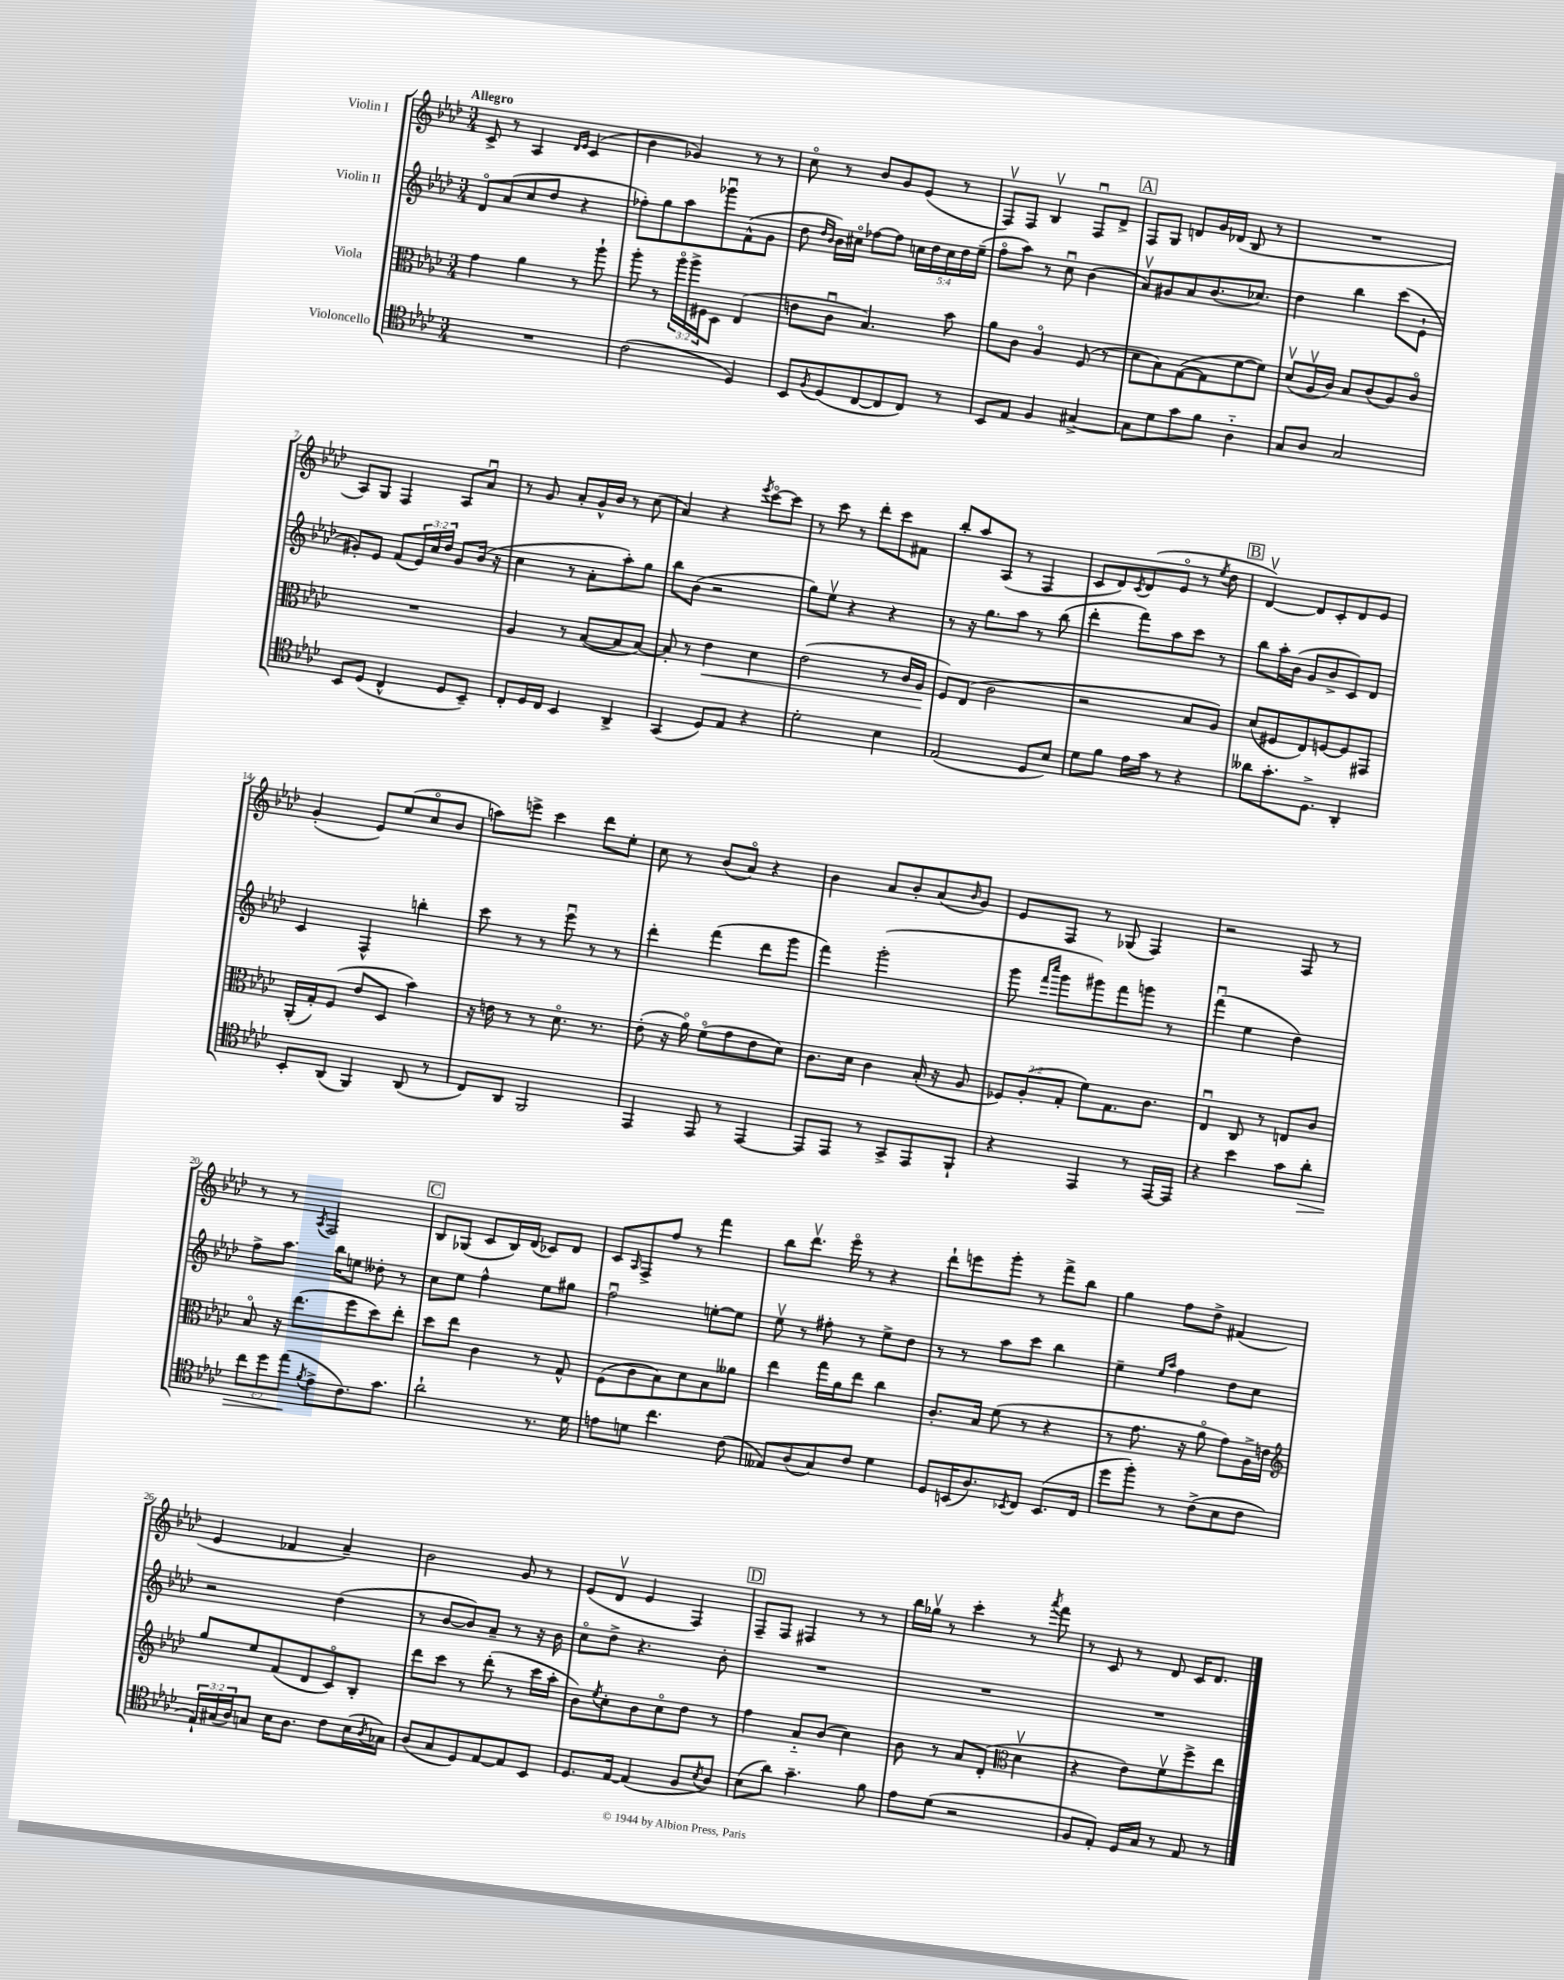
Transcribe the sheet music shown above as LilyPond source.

<<
\new StaffGroup <<
\new Staff = "s0" \with { instrumentName = "Violin I" } {
    \clef treble \key aes \major \numericTimeSignature \time 3/4 \tempo "Allegro"
    c'8-> r8 aes4 \grace { des'16 ees'16 } c'4( |
    bes'4 ges'4) r8 r8 |
    c''8\flageolet r8 bes'8 g'8 ees'8( r8 |
    f8\upbow) f8 bes4\upbow f8\downbow des'8-> |
    \mark \markup { \box "A" } f8 g8 d'8 g'16 des'16( bes8 r8 |
    R2. |
    aes8) g8 f4 aes8 aes'8\downbow |
    r8 g'8 aes'8-. g'16-^ bes'16 r8 c''8( |
    aes'4) r4 \acciaccatura { ees'''8 } c'''8~\flageolet c'''8 |
    r8 c'''8 r8 des'''8-. c'''8 fis'8 |
    bes''8-. aes''8 aes8( r8 f4 |
    c'8 des'8) \acciaccatura { c'8 } des'8( ees'8\flageolet r8 \acciaccatura { ees''8 } des''8 |
    \mark \markup { \box "B" } des'4~\upbow) des'8 c'8-. des'8 ees'8 |
    g'4-.( ees'8) ees''8( c''8\flageolet bes'8 |
    a''8) e'''8-> c'''4 des'''8 ees''8-. |
    c''8 r8 bes'8( aes'8\flageolet) r4 |
    bes'4 aes'8 bes'8-. aes'8( \grace { bes'16 } g'8) |
    ees'8 f8 r8 ges8( f4) |
    r2 f8 r8 |
    r8 r8 \acciaccatura { aes8 } f2 |
    \mark \markup { \box "C" } bes8 ges8( c'8 bes16) des'16( ces'8) des'8 |
    c'8 \grace { aes16 } f8-> f''8 r8 f'''4 |
    bes''8 des'''8.\upbow ees'''16\flageolet r8 r4 |
    des'''8-! e'''8 g'''8-. r8 f'''8-> bes''8 |
    g''4 f''8 des''8-> fis'4( |
    ees'4 fes'4 aes'4--) |
    bes'2 g'8 r8 |
    ees'8( des'8\upbow ees'4 f4) |
    \mark \markup { \box "D" } f8-- f8 fis4 r8 r8 |
    bes''16 ges''16\upbow r8 c'''4-. r8 \acciaccatura { aes'''8 } f'''8 |
    r8 c'8 r8 des'8 c'16 des'8. \bar "|." |
}
\new Staff = "s1" \with { instrumentName = "Violin II" } {
    \clef treble \key aes \major \numericTimeSignature \time 3/4 \override Staff.TupletNumber.text = #tuplet-number::calc-fraction-text
    des'8\flageolet aes'8( c''8 des''8 r4 |
    fes''8-.) g''8 aes''8 ges'''8\downbow f'8-^( g'8 |
    des''8 \grace { des''16 bes'16 } bes'16) cis''16\flageolet fes''8~ fes''8 \tuplet 5/4 { c''16 des''16 c''16 des''16 ees''16--( } |
    f''8\flageolet aes''8) r8 c''8\downbow bes'4( |
    \mark \markup { \box "A" } aes'8\upbow) gis'8 aes'8 bes'8.( ces''8.) |
    des''4 bes''4 c'''8( ees'8-! |
    gis'8-.) ees'8 f'8( \tuplet 3/2 { ees'16) c''16 des''16 } gis'8 bes'16( r16 |
    c''4 r8 aes'8-. aes''8-.) g''8 |
    bes''8 bes'8( r2 |
    g''8) ees''8\upbow r4 r4 |
    r8 r16 g''8. aes''8 r8 bes''8( |
    des'''4-. f'''8) aes''8 c'''8 r8 |
    \mark \markup { \box "B" } bes''8 aes''16-. bes'16( g'8 bes'8-> c'8) des'8 |
    c'4 f4-^ b''4-. |
    c'''8 r8 r8 ees'''8\downbow r8 r8 |
    des'''4-. f'''4( des'''8 g'''8 |
    f'''4) g'''2-.( |
    g'''8 \grace { f'''16 c''''16 } g'''8 gis'''8) f'''8 g'''8 r8 |
    f'''4\downbow( ees''4 des''4) |
    f''8-> aes''8. bes''16 e''8 deses''8-. r8 |
    \mark \markup { \box "C" } c''8 ees''8 f''4-^ ees''8 gis''8 |
    f''2\downbow e''8~-. e''8 |
    ees''8\upbow r8 fis''8-. r8 ees''8-> des''8 |
    r8 r8 aes''8 c'''8 bes''4 |
    ees''4-- \grace { ees''16 aes''16 } f''4 des''8 c''8 |
    r2 des''4( |
    r8 bes'8~ bes'8) aes'8-- r8 r16 bes'16 |
    c''8\flageolet des''8-> r4. bes'8-. |
    \mark \markup { \box "D" } R2. |
    R2. |
    R2. \bar "|." |
}
\new Staff = "s2" \with { instrumentName = "Viola" } {
    \clef alto \key aes \major \numericTimeSignature \time 3/4 \override Staff.TupletNumber.text = #tuplet-number::calc-fraction-text
    g'4 aes'4 r8 aes''8-! |
    aes''8-. r8 \tuplet 3/2 { aes''16\flageolet aes''16-> fis16 } des8 ees4( |
    e'8 c'8\downbow bes4.) bes'8 |
    aes'8 c'8 aes4\flageolet f8( r8 |
    \mark \markup { \box "A" } des'8 bes8) g8~( g8 f'8~ f'8) |
    des'8\upbow( aes16\upbow c'16) bes8 c'8( aes8) c'8\flageolet |
    R2. |
    aes4 r8 bes8~( bes8 bes8~) |
    bes8-. r8 ees'4\< des'4 |
    ees'2( r8 c'16 aes16\! |
    f8) ees8( c'2 |
    r2 bes8 aes8) |
    \mark \markup { \box "B" } des'8( fis8 ees8) f8~ f8 gis,8 |
    aes,16-.( g16-.) f8( ees'8 des8 bes'4) |
    r16 e'16 r8 r8 des'8.\flageolet r8. |
    ees'8-.( r16 aes'16\flageolet) f'8\flageolet( g'8 ees'8 des'8) |
    c'8. des'16 c'4 bes16-.( r16 aes8 |
    \tuplet 3/2 { fes8) aes8-.( g8-. } f'8) g8. c'8. |
    ees4\downbow c8 r8 e8 c'8 |
    bes8\flageolet r16 ees''8.( f''8 des''8) ees''8-. |
    \mark \markup { \box "C" } des''8 ees''8 c'4 r8 g8-^ |
    f8( c'8 bes8) des'8 bes8 aeses'8 |
    ees''4 g''16 aes'16 ees''8 c''4 |
    c'8.-. bes16 f'8( r8 r4 |
    r8 g'8. r16 aes'8\flageolet g'8) aes16-> e'16 |
    \clef treble g''8 ees''8 f'8( des'8 c'8\flageolet) bes8-. |
    des'''8 c'''8 r8 des'''8-.( r8 c'''16 aes''16-. |
    bes'8) \acciaccatura { ees''8 } c''8-. bes'8 c''8\flageolet des''8 r8 |
    \mark \markup { \box "D" } f''4 aes'8-_ bes'8( c''4) |
    bes'8 r8 aes'8 des'8-.( \clef alto des'4\upbow |
    r4 ees'8) f'8\upbow f''8-> ees''8 \bar "|." |
}
\new Staff = "s3" \with { instrumentName = "Violoncello" } {
    \clef tenor \key aes \major \numericTimeSignature \time 3/4 \override Staff.TupletNumber.text = #tuplet-number::calc-fraction-text
    R2. |
    c'2( des4) |
    bes,8 \acciaccatura { f8 } des8( c8~ c8 c8) r8 |
    bes,8 ees8 f4 gis4~-> |
    \mark \markup { \box "A" } gis8 des'8 g'8 f'8 aes4-_ |
    g8 aes8 g2 |
    bes,8 des8( c4-^ des8 bes,8--) |
    c8-. des16 c16 bes,4 aes,4-> |
    g,4( des8) ees8 r4 |
    des'2-. bes4 |
    ees2( des8 bes8) |
    des'8 f'8 ees'16 g'16 r8 r4 |
    \mark \markup { \box "B" } aeses'8 g'8.-. des8.-> aes,4-. |
    bes,8-. aes,8( f,4) aes,8( r8 |
    c8) aes,8 f,2 |
    ees,4 ees,8 r8 ees,4~ |
    ees,8 ees,8 r8 g,8-> ees,8 f,8-! |
    r4 ees,4 r8 ees,16~ ees,16 |
    r4 bes'4 g'8 aes'8-.\> |
    \tuplet 3/2 { c''8 des''8 ees''8\!( } \acciaccatura { f'8 } ees'8-> c'8.) g'8. |
    \mark \markup { \box "C" } aes'2-! r8. des'16 |
    e'8 d'8 c''4. c'8( |
    eeses8) aes8( g8) c'8 des'4 |
    des8 b,16( aes8.) \acciaccatura { bes,8 } c8 bes,8.( c16 |
    des''8 f''8-.) r8 c'8->( bes8 c'8 |
    \tuplet 3/2 { ees16-!) gis16( aes16) } g8 bes16 aes8. c'8 bes16( \acciaccatura { aes8 } ges16) |
    aes8( g8 des8) ees8~ ees8 bes,8 |
    des8. ees16~ ees4( f8 \acciaccatura { bes8 } aes8) |
    \mark \markup { \box "D" } bes8( aes'8) g'4.-- f'8 |
    ees'8 des'8( r2 |
    f8 ees8-.) des16 g16 r8 ees8 r8 \bar "|." |
}
>>
>>
